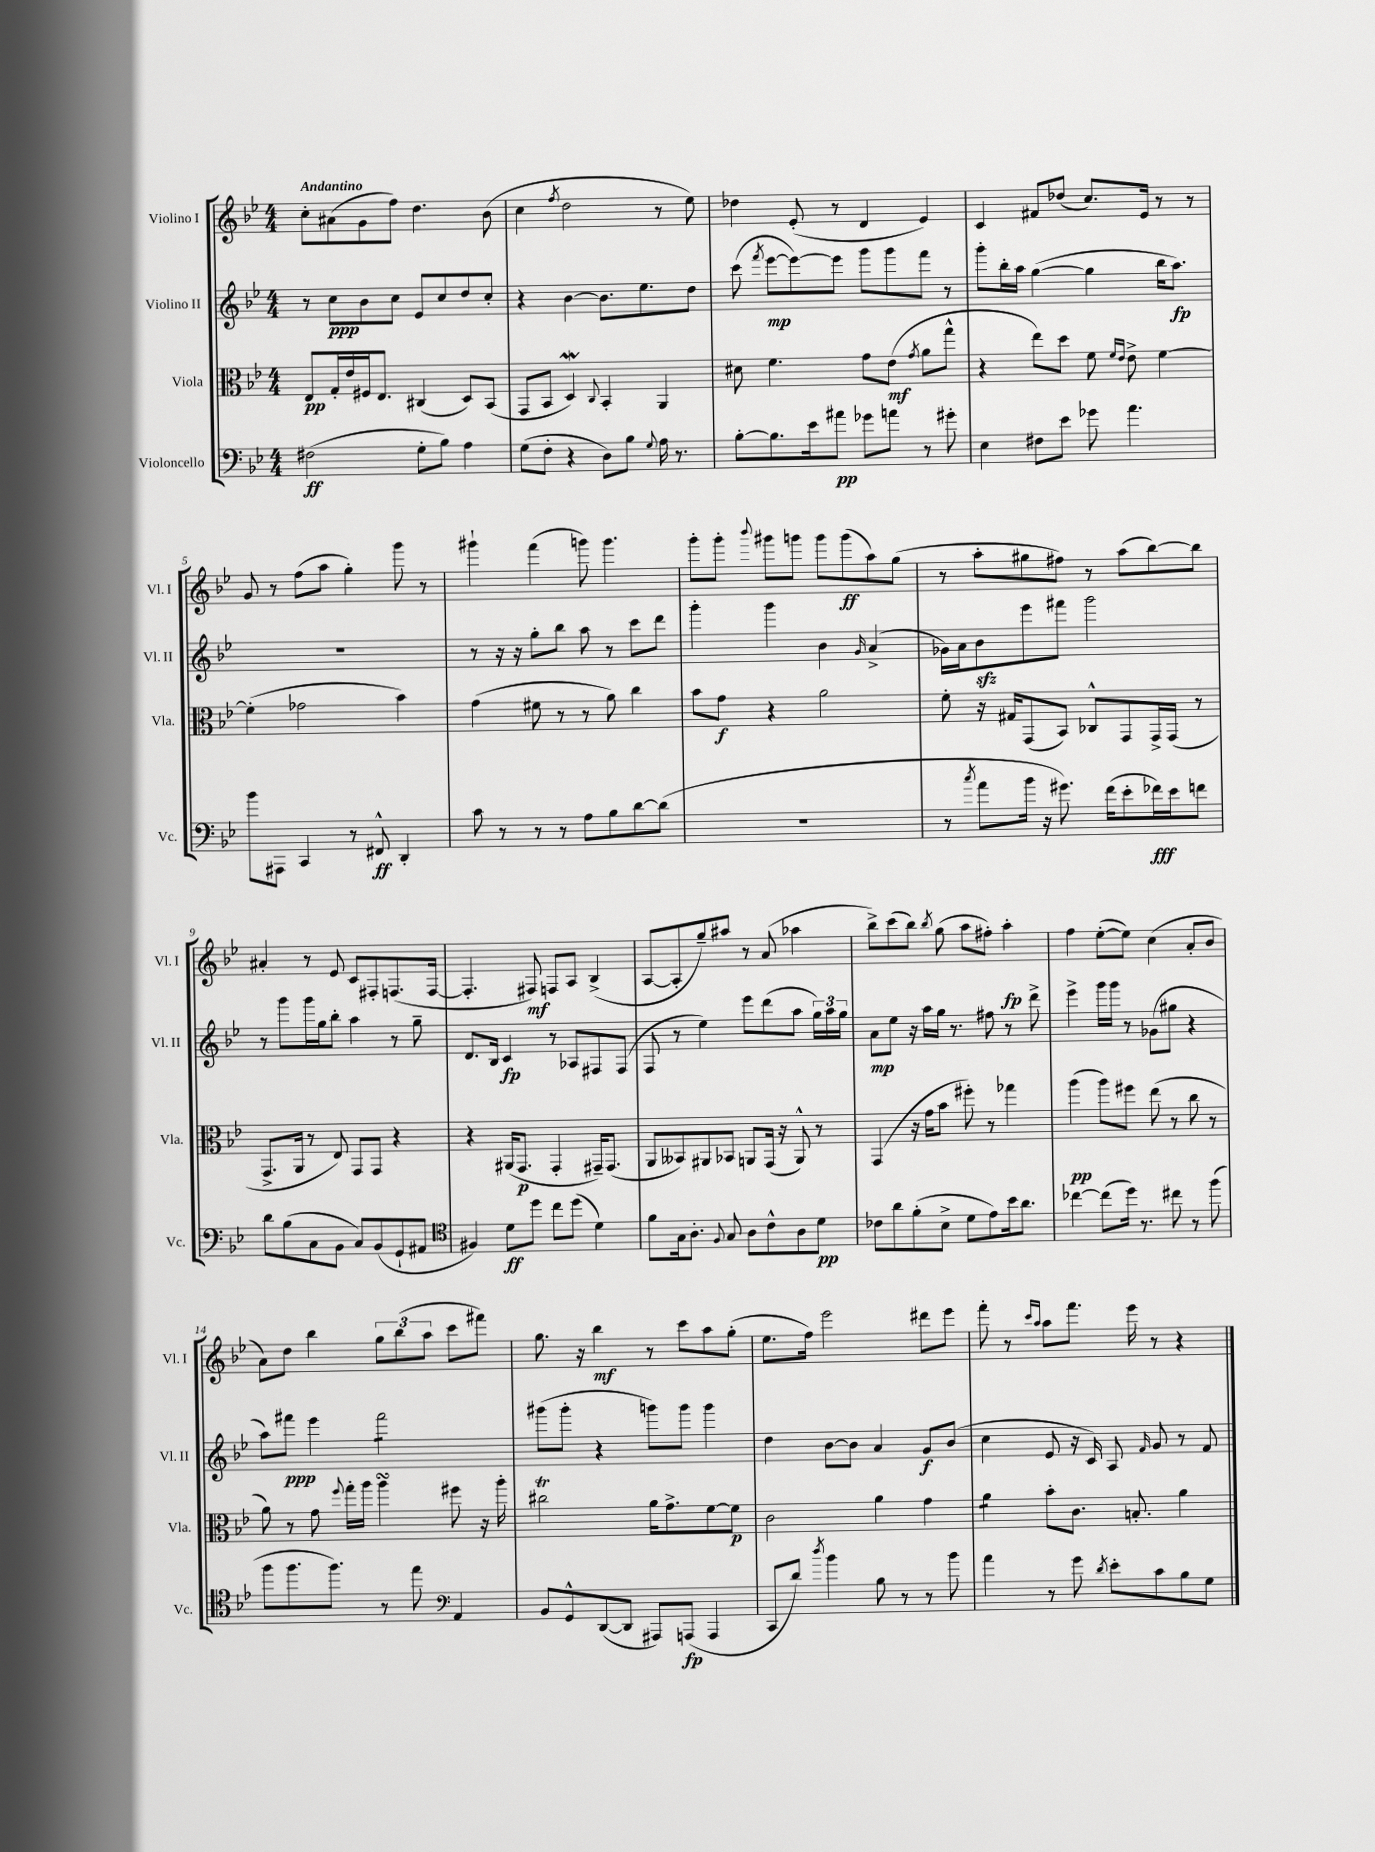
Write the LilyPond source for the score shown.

<<
\new StaffGroup <<
\new Staff = "s0" \with { instrumentName = "Violino I" shortInstrumentName = "Vl. I" } {
    \clef treble \key bes \major \numericTimeSignature \time 4/4 \tempo "Andantino"
    \autoBeamOff c''8[-. ais'8( g'8 f''8]) d''4. bes'8( |
    c''4 \acciaccatura { f''8 } d''2 r8 ees''8) |
    des''4 ees'8-.( r8 d'4 ees'4) |
    c'4 fis'8[ des''8]( c''8.[) ees'16] r8 r8 |
    g'8 r8 f''8[( a''8] g''4-.) g'''8 r8 |
    gis'''4-! f'''4( g'''8) g'''4. |
    g'''8[-. g'''8]-. \appoggiatura { bes'''8 } gis'''8[ g'''8] g'''8[ g'''8\ff( a''8) g''8]( |
    r8 a''8[-. gis''8 fis''8]) r8 a''8[( bes''8~) bes''8] |
    ais'4-. r8 ees'8 c'8[ fis8-. f8.( f16]~ |
    f4.-. fis8\mf) f8[ a8] bes4->( |
    a8[~ a8-. g''8--) ais''8] r8 a'8( aes''4 |
    bes''8[->) c'''8( bes''8]) \acciaccatura { bes''8 } g''8( a''8[ fis''8]-.) a''4-.\fp |
    f''4 ees''8[~-.( ees''8]) c''4( a'8[-. bes'8] |
    a'8[) d''8] bes''4 \tuplet 3/2 { g''8[ bes''8( a''8] } c'''8[ fis'''8]) |
    g''8. r16 bes''4\mf r8 c'''8[ a''8 g''8]-.( |
    ees''8.[ f''16]) ees'''2 dis'''8[ ees'''8] |
    f'''8-. r8 \grace { c'''16[ a''16] } a''8[ f'''8.] ees'''16 r8 r4 \bar "|." |
}
\new Staff = "s1" \with { instrumentName = "Violino II" shortInstrumentName = "Vl. II" } {
    \clef treble \key bes \major \numericTimeSignature \time 4/4
    \autoBeamOff r8 c''8[\ppp bes'8 c''8] ees'8[ c''8 d''8 c''8]-. |
    r4 bes'4~ bes'8.[ ees''8. d''8] |
    c'''8( \acciaccatura { f'''8 } ees'''8[~\mp ees'''8~) ees'''8] g'''8[ g'''8 f'''8] r8 |
    g'''8[-. bes''16-. a''16] g''4~( g''4 bes''16[ a''8.]\fp) |
    R1 |
    r8 r16 r16 g''8[-. bes''8] a''8 r8 c'''8[ d'''8] |
    g'''4-. g'''4 bes'4 \grace { g'16 } a'4->( |
    ges'16[) a'16 bes'8\sfz ees'''8 fis'''8] g'''2 |
    r8 g'''8[ g'''16 g''16 bes''8]-. a''4 r8 g''8-- |
    d'8.[ bes16] c'4\fp r8 aes8[ fis8 fis8]( |
    f8 r8 ees''4) ees'''8[ d'''8( a''8] \tuplet 3/2 { g''16[) a''16 g''16] } |
    a'8[\mp ees''8] r16 a''16[ g''16] r8. fis''8 r8 d'''8-> |
    ees'''4-> g'''16[ g'''16] r8 ges'8[( gis''8] r4 |
    a''8[) fis'''8]\ppp ees'''4 fis'''2:8 |
    gis'''8[( gis'''8]-. r4 g'''8[) g'''8] g'''4 |
    d''4 bes'8[~ bes'8] a'4 g'8[\f bes'8]( |
    c''4 ees'8 r16 c'16) a8 \grace { f'16 } g'8 r8 f'8 \bar "|." |
}
\new Staff = "s2" \with { instrumentName = "Viola" shortInstrumentName = "Vla." } {
    \clef alto \key bes \major \numericTimeSignature \time 4/4
    \autoBeamOff ees8[\pp g16-. ees'16 fis16 ees8.] cis4( d8[) bes,8]( |
    g,8[ bes,8] d4\mordent) \appoggiatura { c8 } bes,4-. a,4 |
    dis'8 f'4. g'8[ ees'8]\mf( \acciaccatura { g'8 } a'8[ g''8]-^ |
    r4 ees''8[) d''8] f'8 \grace { f'16[ ees'16] } ees'8-> f'4~ |
    f'4-.( ges'2 bes'4) |
    g'4( fis'8 r8 r8 a'8) c''4 |
    bes'8[ g'8]\f r4 a'2 |
    f'8-. r16 gis16[ g,8( bes,8]) ces8[-^ g,8 g,16-> g,16]( r8 |
    g,8.[-> a,16] r8 ees8) g,8[ g,8] r4 |
    r4 ais,16[( g,8.]\p g,4-. gis,16[--) gis,8.]( |
    a,8[ beses,8) ais,8 bes,8] a,8[ g,16]( r16 a,8-^) r8 |
    g,4( r16 g'16[ bes'8] fis''8-.) r8 ges''4 |
    a''4\pp( a''8[) fis''8] ees''8( r8 c''8 r8 |
    a'8) r8 g'8 \appoggiatura { f''8 } g''16[-. a''16] a''4\turn fis''8 r16 a''16-. |
    cis''2\trill a'16[ g'8.-> f'8~ f'8]\p |
    c'2 a'4 g'4 |
    a'4:8 bes'8[-. c'8.] b8.-. a'4 \bar "|." |
}
\new Staff = "s3" \with { instrumentName = "Violoncello" shortInstrumentName = "Vc." } {
    \clef bass \key bes \major \numericTimeSignature \time 4/4
    \autoBeamOff fis2\ff( g8[-. bes8]) a4 |
    g8[( f8]-. r4 d8[) bes8] \appoggiatura { g8 } a16 r8. |
    bes8[~-. bes8. ees'16 ais'8]\pp ges'8[ a'8] r8 gis'8-. |
    ees4 fis8[ ees'8] ges'8 a'4. |
    bes'8[ ais,,8] c,4 r8 fis,8-^\ff d,4-. |
    c'8 r8 r8 r8 a8[ bes8 d'8~ d'8]( |
    R1 |
    r8 \acciaccatura { c''8 } a'8[ bes'16] r16 gis'8.) f'16[( ees'8-. fes'16\fff) ees'16 f'8] |
    d'8[ bes8( c8 bes,8] c8[) bes,8( g,8-! ais,8] |
    \clef tenor fis4) d'8[\ff d''8] c''8[ d''8]( d'4) |
    f'8[ g16 a8.]-. \appoggiatura { f8 } g8 a8[ c'8-^ a8 d'8]\pp |
    ces'8[ a'8 f'8-.( bes8]-> d'8[ ees'8) bes'16 a'8.] |
    ces''4~ ces''8[( d''16]) r8. cis''8 r8 f''8( |
    f''8[ f''8. f''8.]) r8 ees''8 \clef bass a,4 |
    bes,8[ g,8-^ d,8~( d,8] ais,,8[) a,,8]\fp( a,,4 |
    c,8[ d'8]) \acciaccatura { d''8 } bes'4 bes8 r8 r8 bes'8 |
    a'4 r8 g'8 \acciaccatura { d'8 } ees'8[-. c'8 bes8 g8] \bar "|." |
}
>>
>>
